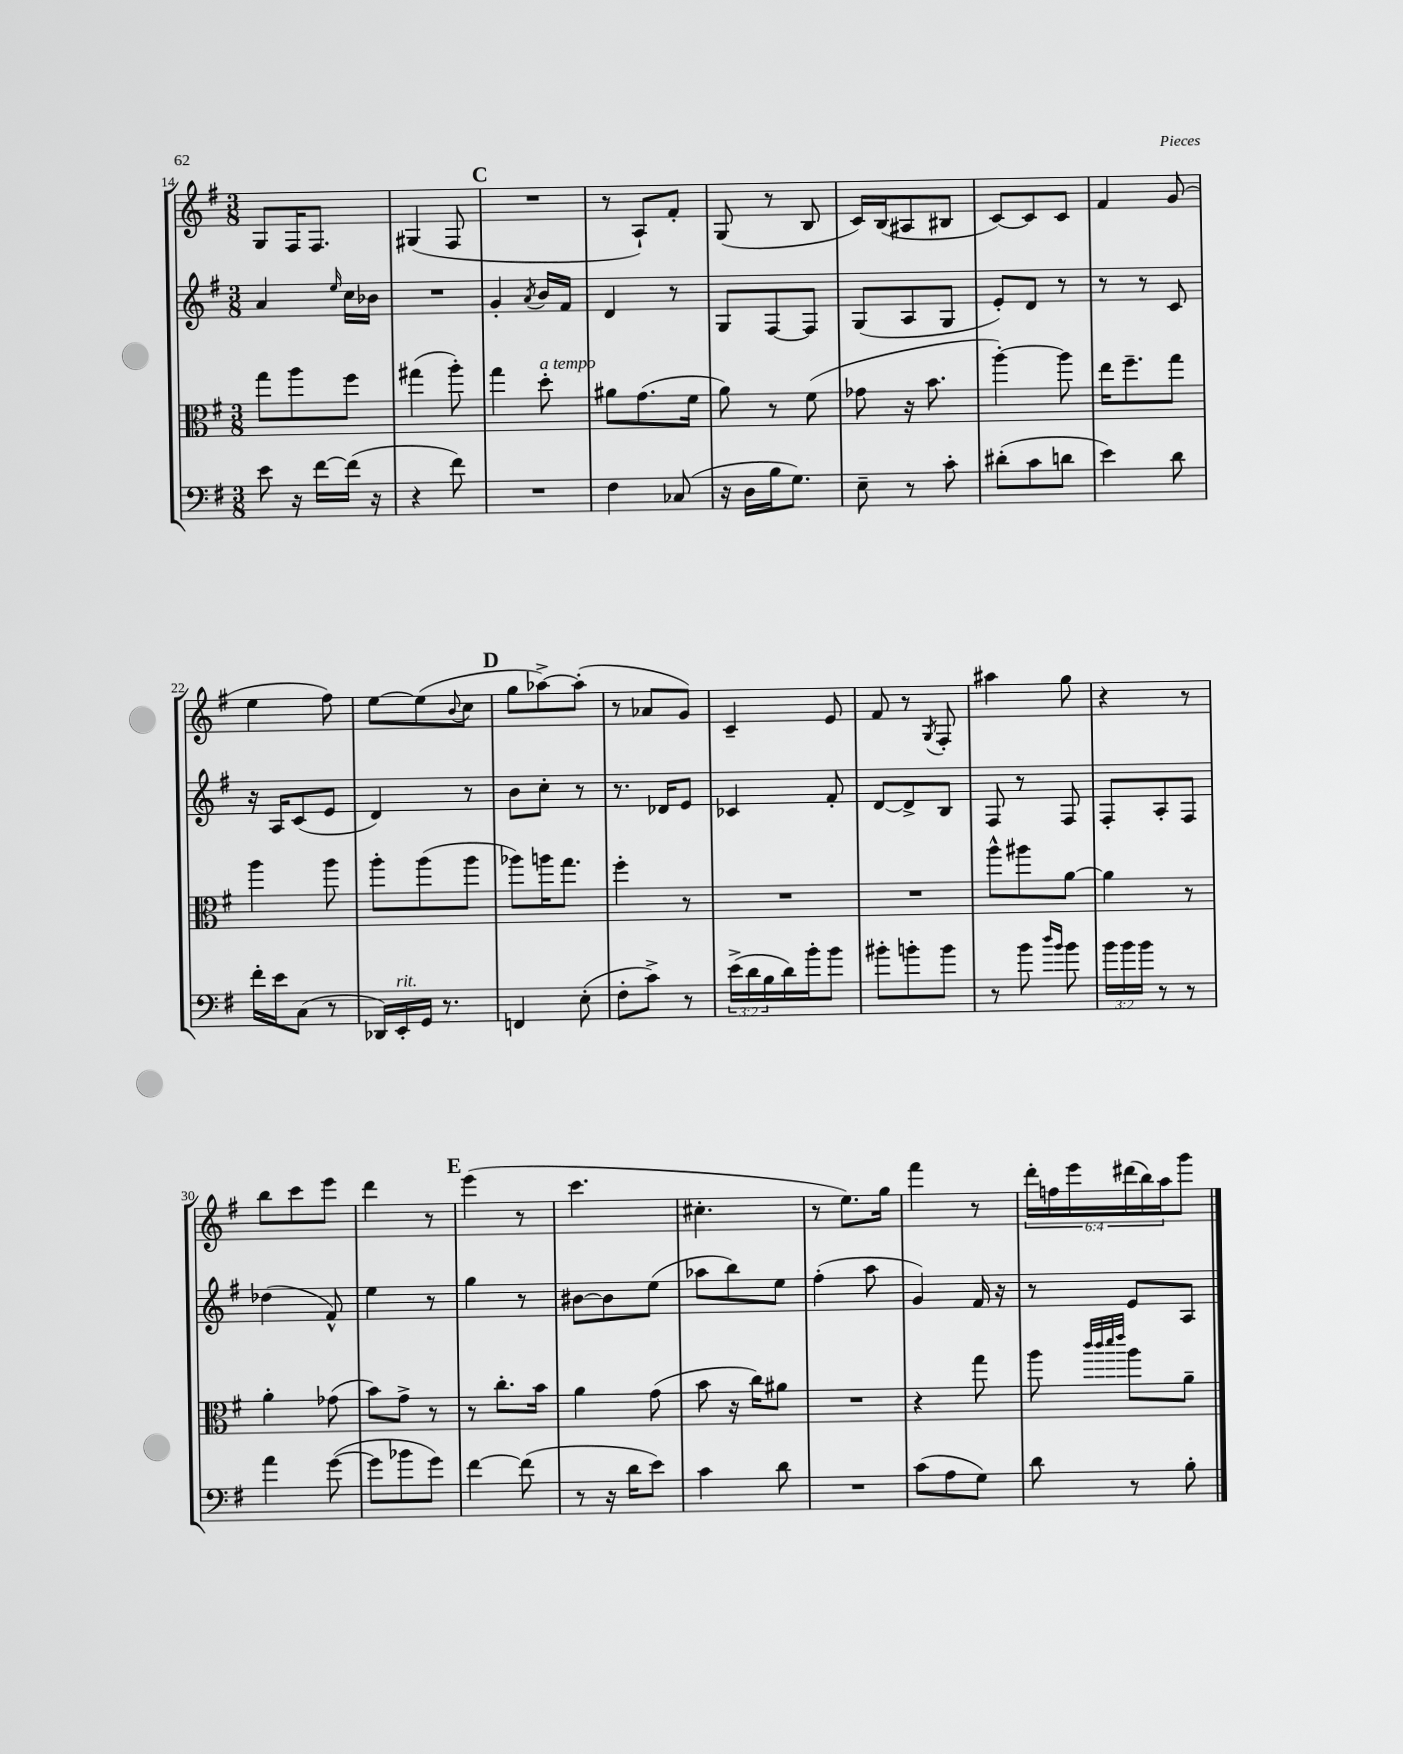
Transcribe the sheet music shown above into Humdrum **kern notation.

**kern	**kern	**kern	**kern
*part4	*part3	*part2	*part1
*staff4	*staff3	*staff2	*staff1
*clefF4	*clefC3	*clefG2	*clefG2
*k[f#]	*k[f#]	*k[f#]	*k[f#]
*M3/8	*M3/8	*M3/8	*M3/8
=14	=14	=14	=14
8e\	8gg\L	4a/	8G/L
16r	8aa\	.	16F#/K
[16f#\LL	.	.	8.F#/J
.	.	16qqee/	.
(16f#\JJ]	8ff#\J	16cc\LL	.
16r	.	16b-X\JJ	.
=15	=15	=15	=15
4r	(4gg#X\	4.r	(4G#X/
8f#\)	8aa'\)	.	8F#/
!!LO:REH:place=s1:t=C
=16	=16	=16	=16
4.r	4gg\	4g'/	4.r
.	.	8qa/	.
!	!LO:TX:a:i:t=a tempo	!	!
.	8dd'\	16b/LL	.
.	.	16f#/JJ	.
=17	=17	=17	=17
4F#\	8a#X\L	4d/	8r
.	(8.g\	.	8A`/L)
(8C-X/	.	8r	8f#'/J
.	16f#\Jk	.	.
=18	=18	=18	=18
16r	8a\)	8G/L	(8G/
16D\LL	.	.	.
16B\J	8r	[8F#/	8r
8.G\J)	.	.	.
.	(8f#\	8F#/J]	8B/
=19	=19	=19	=19
8E~\	8g-X\	(8G/L	16c/LL)
.	.	.	(16B/J
8r	16r	8A/	8A#X/
.	8.b\	.	.
8c'\	.	8G/J	8B#X/J
=20	=20	=20	=20
(8d#X'\L	[4aa'\)	8e'/L)	[8c/L)
8c\	.	8d/J	8c/]
8dn\J	8aa\]	8r	8c/J
=21	=21	=21	=21
4e\)	16ee\KL	8r	4f#/
.	8.ff#~\	.	.
.	.	8r	.
8d\	8gg\J	8c/	(8g/
!!LO:LB:g=z
=22	=22	=22	=22
16f#'\LL	4aa\	16r	4ee\
16e\J	.	16A/KL	.
(8C\J	.	(8c/	.
8r	8aa\	8e/J	8ff#\)
=23	=23	=23	=23
16DD-X/LL)	8aa'\L	4d/)	[8ee\L
!LO:TX:a:i:t=rit.	!	!	!
16EE'/	.	.	.
16GG/JJ	(8aa\	.	(8ee\]
8.r	.	.	.
.	.	.	8qqb/
.	8aa\J	8r	8cc\J
!!LO:REH:place=s1:t=D
=24	=24	=24	=24
4FFn/	8aa-X\L)	8b\L	8gg\L
.	16aan\K	8cc'\J	[8aa-X^\)
.	8.gg\J	.	.
(8E'\	.	8r	(8aa-'\J]
=25	=25	=25	=25
8F#'\L	4ff#'\	8.r	8r
8c^\J)	.	.	8a-X/L
.	.	16d-X/KL	.
8r	8r	8e/J	8g/J)
=26	=26	=26	=26
(24e^\LL	4.r	4c-X/	4c~/
24d\	.	.	.
24B\	.	.	.
16d\)	.	.	.
16b'\J	.	.	.
8b\J	.	8f#'/	8e/
=27	=27	=27	=27
8b#X'\L	4.r	[8d/L	8f#/
8bn'\	.	8d^/]	8r
.	.	.	8qG/
8b\J	.	8B/J	8F#'/
=28	=28	=28	=28
8r	8aa^^\L	8F#/	4aa#X\
8b\	8aa#X\	8r	.
16qqdd/LL	.	.	.
16qqb/JJ	.	.	.
8b\	[8a\J	8F#/	8gg\
=29	=29	=29	=29
24b\LL	4a\]	8F#'/L	4r
24b\	.	.	.
24b\JJ	.	.	.
8r	.	8A'/	.
8r	8r	8F#/J	8r
!!LO:LB:g=z
=30	=30	=30	=30
4a\	4a'\	(4dd-X\	8bb\L
.	.	.	8ccc\
([8g\	(8g-X\	8f#^^/)	8eee\J
=31	=31	=31	=31
8g\L]	8b\L)	4ee\	4ddd\
8b-X\	8g^\J	.	.
8g\J)	8r	8r	8r
!!LO:REH:place=s1:t=E
=32	=32	=32	=32
[4f#\	8r	4gg\	(4eee\
.	8.cc'\L	.	.
(8f#\]	.	8r	8r
.	16b\Jk	.	.
=33	=33	=33	=33
8r	4a\	[8b#X\L	4.ccc\
16r	.	8b#\]	.
16d\KL	.	.	.
8e\J)	(8g\	(8ee\J	.
=34	=34	=34	=34
4c\	8b\	8aa-X\L	4.cc#X'\
.	16r	8bb\)	.
.	16cc\KL)	.	.
8d\	8a#X\J	8ee\J	.
=35	=35	=35	=35
4.r	4.r	(4ff#'\	8r
.	.	.	8.ee\L)
.	.	8aa\	.
.	.	.	16gg\Jk
=36	=36	=36	=36
(8c\L	4r	4g/)	4fff#\
8A\	.	.	.
8G\J)	8gg\	16f#/	8r
.	.	16r	.
=37	=37	=37	=37
8d\	8aa\	8r	24ddd'\LL
.	.	.	24ffn\
.	.	.	24eee\
.	32qqccc/LLL	.	.
.	32qqccc/	.	.
.	32qqddd/	.	.
.	32qqeee/JJJ	.	.
8r	8aa\L	8e/L	(24ddd#X\
.	.	.	24bb\)
.	.	.	24aa\J
8B'\	8a~\J	8A/J	8ggg\J
==	==	==	==
*-	*-	*-	*-
